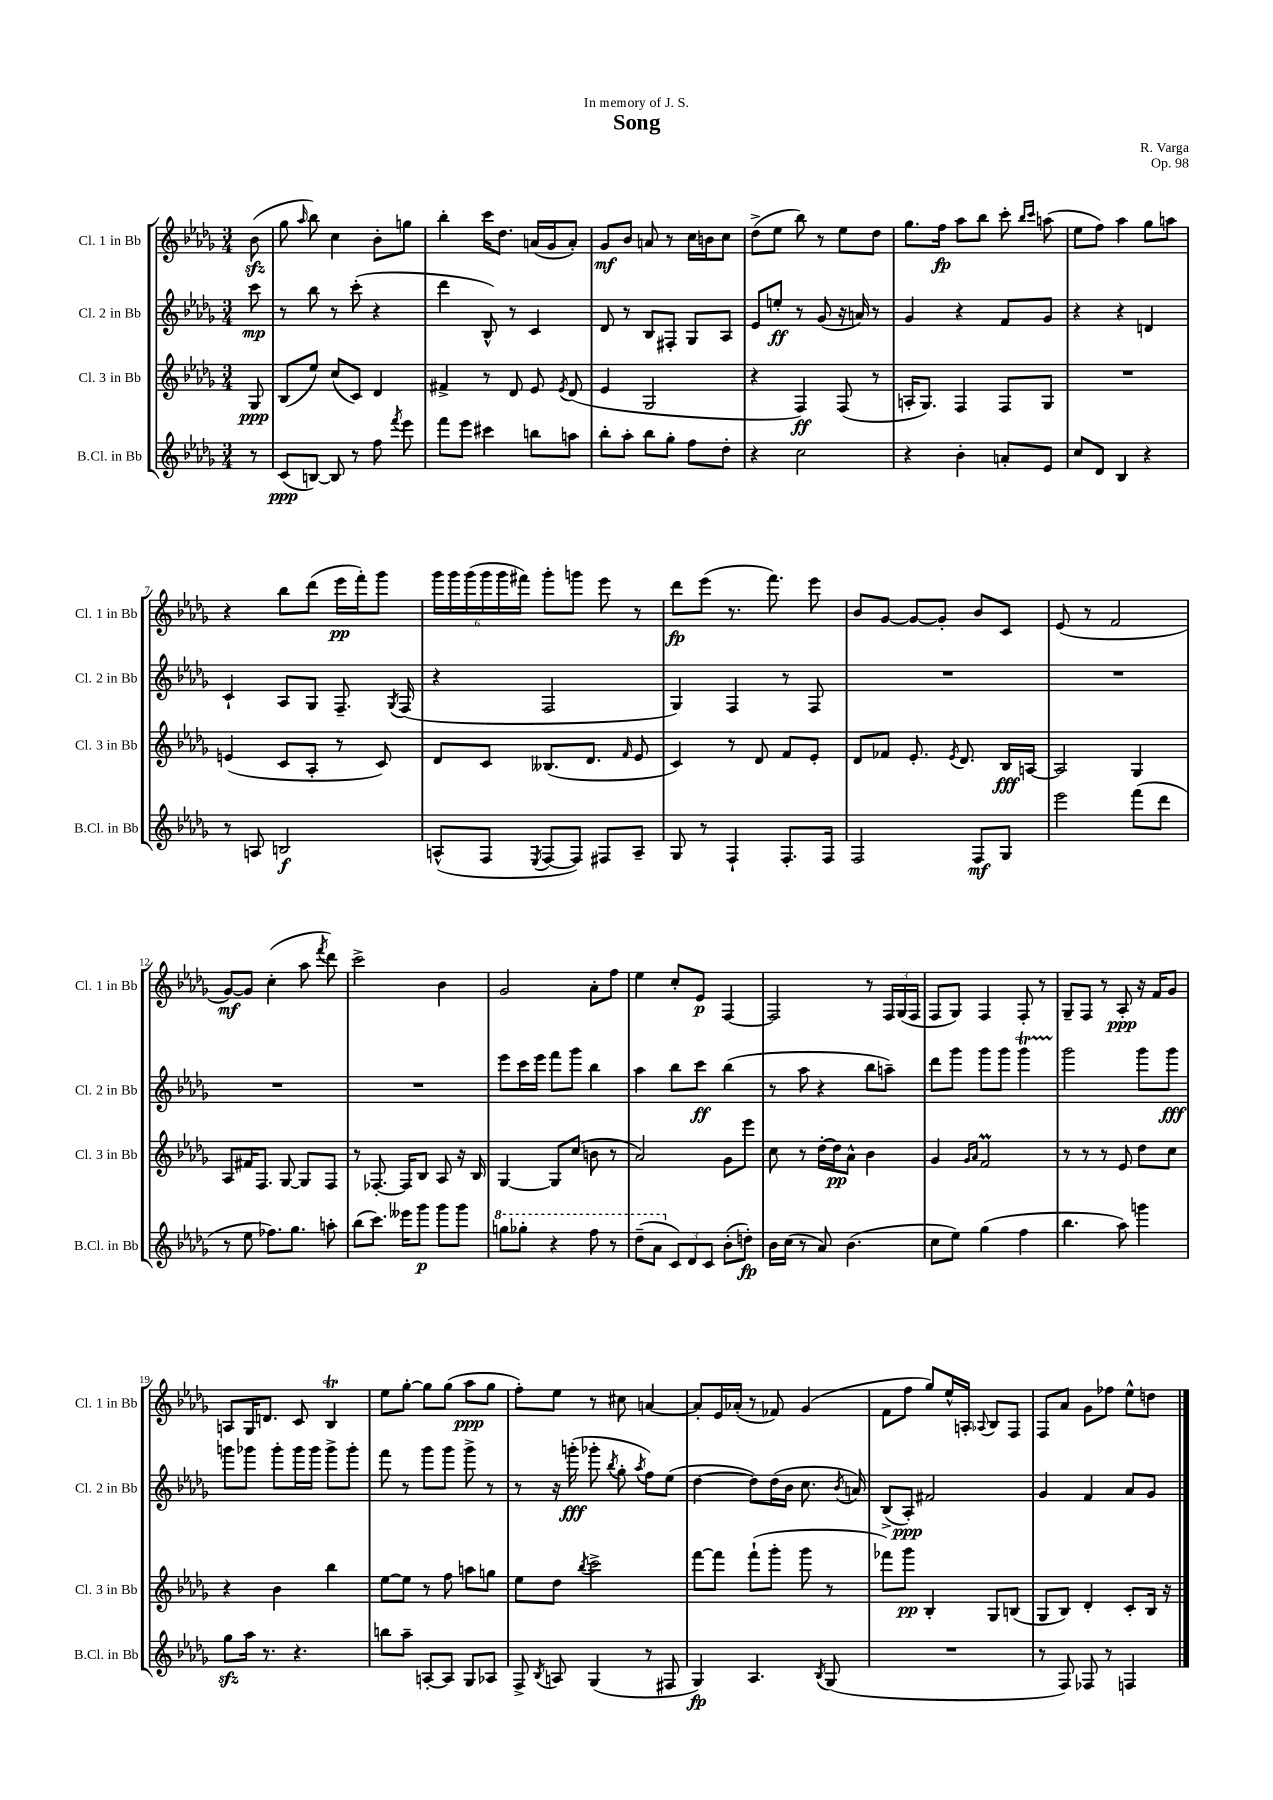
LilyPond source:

\header { title = "Song" composer = "R. Varga" dedication = "In memory of J. S." opus = "Op. 98" }
<<
\new StaffGroup <<
\new Staff = "s0" \with { instrumentName = "Cl. 1 in Bb" shortInstrumentName = "Cl. 1 in Bb" } {
    \clef treble \key des \major \numericTimeSignature \time 3/4 \partial 8
    \autoBeamOff bes'8\sfz( |
    ges''8 \grace { aes''16 } bes''8) c''4 bes'8[-. g''8] |
    bes''4-. c'''16[ des''8.] a'16[( ges'16 a'8]-.) |
    ges'8[\mf bes'8] a'8 r8 c''16[ b'16 c''8] |
    des''8[->( ees''8] bes''8) r8 ees''8[ des''8] |
    ges''8.[ f''16]\fp aes''8[ bes''8] c'''8-. \grace { bes''16[ c'''16] } a''8( |
    ees''8[ f''8]) aes''4 ges''8[ a''8] |
    r4 bes''8[ des'''8]( ees'''16[\pp f'''16-.) ges'''8] |
    \tuplet 6/4 { ges'''16[ ges'''16 ges'''16( ges'''16 ges'''16 fis'''16]) } ges'''8[-. g'''8] ees'''8 r8 |
    des'''8[\fp ees'''8]( r8. f'''8.) ees'''8 |
    bes'8[ ges'8]~ ges'8[~ ges'8]-. bes'8[ c'8] |
    ees'8( r8 f'2 |
    ges'8[~\mf) ges'8] c''4-.( aes''8 \acciaccatura { f'''8 } des'''8) |
    c'''2-> bes'4 |
    ges'2 aes'8[-. f''8] |
    ees''4 c''8[-. ees'8]\p f4~ |
    f2 r8 \tuplet 3/2 { f16[ ges16( f16] } |
    f8[ ges8]) f4 f8-. r8 |
    ges8[-- f8] r8 aes8-.\ppp r16 f'16[ ges'8] |
    a8[ ges16 d'8.] c'8 bes4\trill |
    ees''8[ ges''8]~-. ges''8[ ges''8]( aes''8[\ppp ges''8] |
    f''8[-.) ees''8] r8 cis''8 a'4~ |
    a'8[-. ees'16 aes'16]-.( r8 fes'8) ges'4( |
    f'8[ f''8] ges''8[) ees''16-^ a16]-. \appoggiatura { aes8 } bes8[ f8] |
    f8[ aes'8] ges'8[ fes''8] ees''8[-^ d''8] \bar "|." |
}
\new Staff = "s1" \with { instrumentName = "Cl. 2 in Bb" shortInstrumentName = "Cl. 2 in Bb" } {
    \clef treble \key des \major \numericTimeSignature \time 3/4 \partial 8
    \autoBeamOff c'''8\mp |
    r8 bes''8 r8 c'''8-.( r4 |
    des'''4 bes8-^) r8 c'4 |
    des'8 r8 bes8[ fis8]-. ges8[ aes8] |
    ees'8[ e''8]-.\ff r8 ges'8( r16 a'16) r8 |
    ges'4 r4 f'8[ ges'8] |
    r4 r4 d'4 |
    c'4-! aes8[ ges8] f8.-- \acciaccatura { ges8 } f16( |
    r4 f2 |
    ges4) f4 r8 f8 |
    R2. |
    R2. |
    R2. |
    R2. |
    ees'''8[ c'''16 ees'''16] f'''8[ ges'''8] bes''4 |
    aes''4 bes''8[ c'''8]\ff bes''4( |
    r8 aes''8 r4 bes''8[ a''8]--) |
    des'''8[ ges'''8] ges'''8[ ges'''8] ges'''4\startTrillSpan |
    ges'''2\stopTrillSpan ges'''8[ ges'''8]\fff |
    g'''8[ ges'''8] ges'''8[-. ges'''16 ges'''16] ges'''8[-> ges'''8]-. |
    f'''8 r8 ges'''8[ ges'''8] ges'''8-> r8 |
    r8 r16 g'''16-.\fff( ges'''8-. \acciaccatura { bes''8 } ges''8-. \acciaccatura { aes''8 } f''8[) ees''8]( |
    des''4~ des''8[) des''16( bes'16] c''8. \acciaccatura { bes'8 } a'16) |
    bes8[->( aes8]-.\ppp) fis'2 |
    ges'4 f'4 aes'8[ ges'8] \bar "|." |
}
\new Staff = "s2" \with { instrumentName = "Cl. 3 in Bb" shortInstrumentName = "Cl. 3 in Bb" } {
    \clef treble \key des \major \numericTimeSignature \time 3/4 \partial 8
    \autoBeamOff ges8\ppp |
    bes8[( ees''8]) c''8[( c'8]) des'4 |
    fis'4-> r8 des'8 ees'8 \acciaccatura { ees'8 } des'8( |
    ees'4 ges2 |
    r4 f4\ff) f8( r8 |
    a16[-. ges8.]) f4 f8[ ges8] |
    R2. |
    e'4( c'8[ aes8]-. r8 c'8) |
    des'8[ c'8] beses8.[( des'8.] \grace { f'16 } ees'8 |
    c'4) r8 des'8 f'8[ ees'8]-. |
    des'8[ fes'8] ees'8.-. \acciaccatura { ees'8 } des'8. bes16[\fff a16]~ |
    a2 ges4 |
    aes8[ fis'16 f8.] ges8~ ges8[ f8] |
    r8 fes8.~-. fes16[ bes8] aes8 r16 bes16 |
    ges4~ ges8[ c''8]( b'8 r8 |
    aes'2) ges'8[ ees'''8] |
    c''8 r8 des''16[~-. des''16\pp aes'8]-^ bes'4 |
    ges'4 \grace { ges'16[ aes'16] } f'2\prall |
    r8 r8 r8 ees'8 des''8[ c''8] |
    r4 bes'4 bes''4 |
    ees''8[~ ees''8] r8 f''8 a''8[ g''8] |
    ees''8[ des''8] \acciaccatura { bes''8 } c'''2-> |
    f'''8[~ f'''8] f'''8[-!( ges'''8]-. ges'''8 r8 |
    fes'''8[) ges'''8]\pp bes4-. ges8[ b8]( |
    ges8[ bes8]) des'4-. c'8[-. bes16] r16 \bar "|." |
}
\new Staff = "s3" \with { instrumentName = "B.Cl. in Bb" shortInstrumentName = "B.Cl. in Bb" } {
    \clef treble \key des \major \numericTimeSignature \time 3/4 \partial 8
    \autoBeamOff r8 |
    c'8[\ppp( b8]~) b8 r8 f''8 \acciaccatura { f'''8 } ees'''8 |
    f'''8[ ees'''8] cis'''4 b''8[ a''8] |
    bes''8[-. aes''8]-. bes''8[ ges''8]-. f''8[ des''8]-. |
    r4 c''2 |
    r4 bes'4-. a'8[-. ees'8] |
    c''8[ des'8] bes4 r4 |
    r8 a8 b2\f |
    a8[-^( f8] \acciaccatura { ees8 } f8[~ f8]) fis8[ a8]-- |
    ges8 r8 f4-! f8.[-. f16] |
    f2 f8[\mf ges8] |
    ees'''2 f'''8[( des'''8] |
    r8 ees''8 fes''8.[) ges''8.] a''8-. |
    bes''8[( c'''8.]) eeses'''16[ ges'''8]\p ges'''8[ ges'''8] |
    \ottava #1 g'''8[ ges'''8]-. r4 f'''8 r8 |
    des'''8[--( aes''8] \ottava #0 \tuplet 3/2 { c'8[) des'8 c'8] } bes'8[-.( d''8]-.\fp) |
    bes'16[ c''16]( r8 aes'8) bes'4.( |
    c''8[ ees''8]) ges''4( f''4 |
    bes''4. aes''8) g'''4 |
    ges''8[\sfz aes''16] r8. r4. |
    b''8[ aes''8]-- a8[~-. a8] ges8[ aes8] |
    f8-> \acciaccatura { bes8 } a8 ges4( r8 fis8 |
    ges4\fp) aes4. \acciaccatura { bes8 } ges8( |
    R2. |
    r8 f8) fes8 r8 f4 \bar "|." |
}
>>
>>
